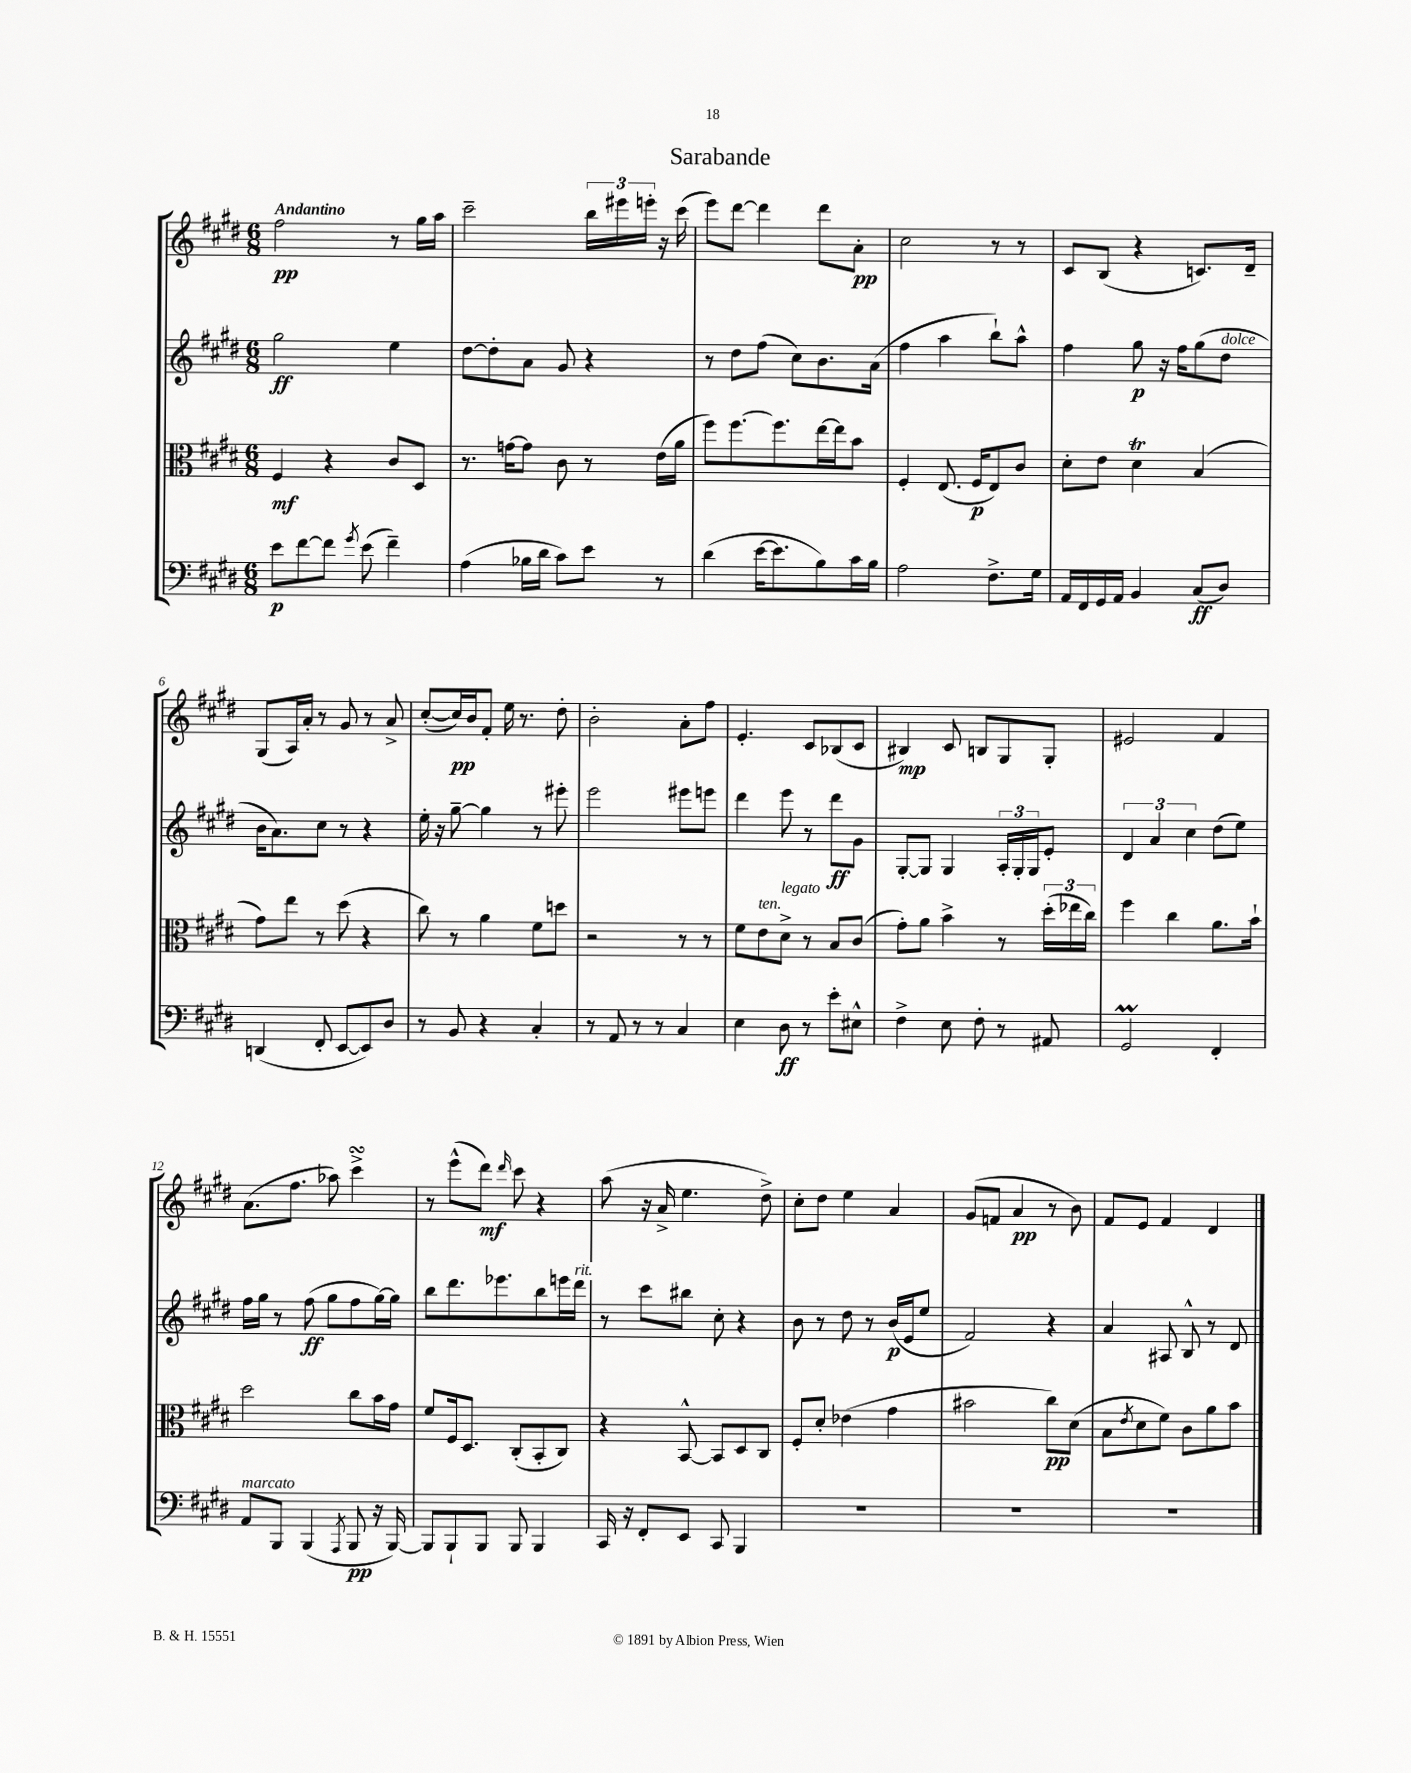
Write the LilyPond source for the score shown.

\header { title = "Sarabande" }
<<
\new StaffGroup <<
\new Staff = "s0" {
    \clef treble \key e \major \numericTimeSignature \time 6/8 \tempo "Andantino"
    fis''2\pp r8 gis''16 a''16 |
    cis'''2-- \tuplet 3/2 { b''16 eis'''16 e'''16-. } r16 cis'''16( |
    e'''8) dis'''8~ dis'''4 dis'''8 a'8-.\pp |
    cis''2 r8 r8 |
    cis'8 b8( r4 c'8.) dis'16-- |
    gis8( a16) a'16-. r8 gis'8 r8 a'8-> |
    cis''8~-.( cis''16\pp) b'16 fis'8-. e''16 r8. dis''8-. |
    b'2-. a'8-. fis''8 |
    e'4.-. cis'8 bes8( cis'8 |
    bis4\mp) cis'8 b8 gis8 gis8-. |
    eis'2 fis'4 |
    a'8.( fis''8. aes''8) cis'''4->\turn |
    r8 e'''8-^( dis'''8\mf) \grace { dis'''16 } cis'''8 r4 |
    a''8( r16 a'16-> e''4. dis''8->) |
    cis''8-. dis''8 e''4 a'4 |
    gis'8( f'8 a'4\pp r8 b'8) |
    fis'8 e'8 fis'4 dis'4 \bar "|." |
}
\new Staff = "s1" {
    \clef treble \key e \major \numericTimeSignature \time 6/8
    gis''2\ff e''4 |
    dis''8~ dis''8-. a'8 gis'8 r4 |
    r8 dis''8 fis''8( cis''8) b'8. a'16( |
    fis''4 a''4 b''8-!) a''8-^ |
    fis''4 gis''8\p r16 fis''16 gis''8( dis''8^\markup { \italic "dolce" } |
    b'16 a'8.) cis''8 r8 r4 |
    e''16-. r16 gis''8~-- gis''4 r8 eis'''8-. |
    e'''2 eis'''8 e'''8 |
    dis'''4 e'''8 r8 dis'''8\ff gis'8 |
    gis8~-. gis8 gis4 \tuplet 3/2 { a16-. gis16-. gis16 } e'8-. |
    \tuplet 3/2 { dis'4 a'4 cis''4 } dis''8( e''8) |
    fis''16 gis''16 r8 fis''8\ff( gis''8 fis''8 gis''16~) gis''16 |
    b''8 dis'''8. ees'''8. b''8 e'''16 dis'''16^\markup { \italic "rit." } |
    r8 cis'''8 bis''8 cis''8-. r4 |
    b'8 r8 dis''8 r8 b'16\p( e'16 e''8 |
    fis'2) r4 |
    a'4 ais8 b8-^ r8 dis'8 \bar "|." |
}
\new Staff = "s2" {
    \clef alto \key e \major \numericTimeSignature \time 6/8
    fis4\mf r4 cis'8 dis8 |
    r8. g'16~ g'8 cis'8 r8 e'16( a'16 |
    fis''8) fis''8.~ fis''8. e''16~ e''16 b'8 |
    fis4-. e8.( fis16\p e8) cis'8 |
    dis'8-. e'8 dis'4\trill b4( |
    gis'8) e''8 r8 dis''8( r4 |
    cis''8) r8 a'4 fis'8 d''8 |
    r2 r8 r8 |
    fis'8 e'8^\markup { \italic "ten." } dis'8->^\markup { \italic "legato" } r8 b8 cis'8( |
    gis'8-.) a'8 b'4-> r8 \tuplet 3/2 { dis''16-.( ees''16 cis''16) } |
    fis''4 cis''4 a'8. b'16-! |
    dis''2 cis''8 b'16 gis'16 |
    fis'8 fis16 dis8. cis8-.( b,8-. cis8) |
    r4 b,8~-^ b,8 dis8 cis8 |
    fis8-. dis'8-. ees'4( gis'4 |
    bis'2 cis''8\pp) dis'8( |
    b8 \acciaccatura { e'8 } dis'8 fis'8) cis'8 a'8 b'8 \bar "|." |
}
\new Staff = "s3" {
    \clef bass \key e \major \numericTimeSignature \time 6/8
    e'8\p fis'8~ fis'8 \acciaccatura { gis'8 } e'8( fis'4--) |
    a4( bes16 dis'16 cis'8) e'8 r8 |
    dis'4( e'16~ e'8. b8) cis'16 b16 |
    a2 fis8.-> gis16 |
    a,16 fis,16 gis,16 a,16 b,4 cis8\ff( dis8) |
    d,4( fis,8-. e,8~ e,8) dis8 |
    r8 b,8 r4 cis4-. |
    r8 a,8 r8 r8 cis4 |
    e4 dis8\ff r8 e'8-. eis8-^ |
    fis4-> e8 fis8-. r8 ais,8 |
    gis,2\prall fis,4-. |
    a,8^\markup { \italic "marcato" } b,,8 b,,4( \acciaccatura { a,,8 } b,,8\pp r16 b,,16~) |
    b,,8 b,,8-! b,,8 b,,8 b,,4 |
    cis,16 r16 fis,8-. e,8 cis,8 b,,4 |
    R2. |
    R2. |
    R2. \bar "|." |
}
>>
>>
